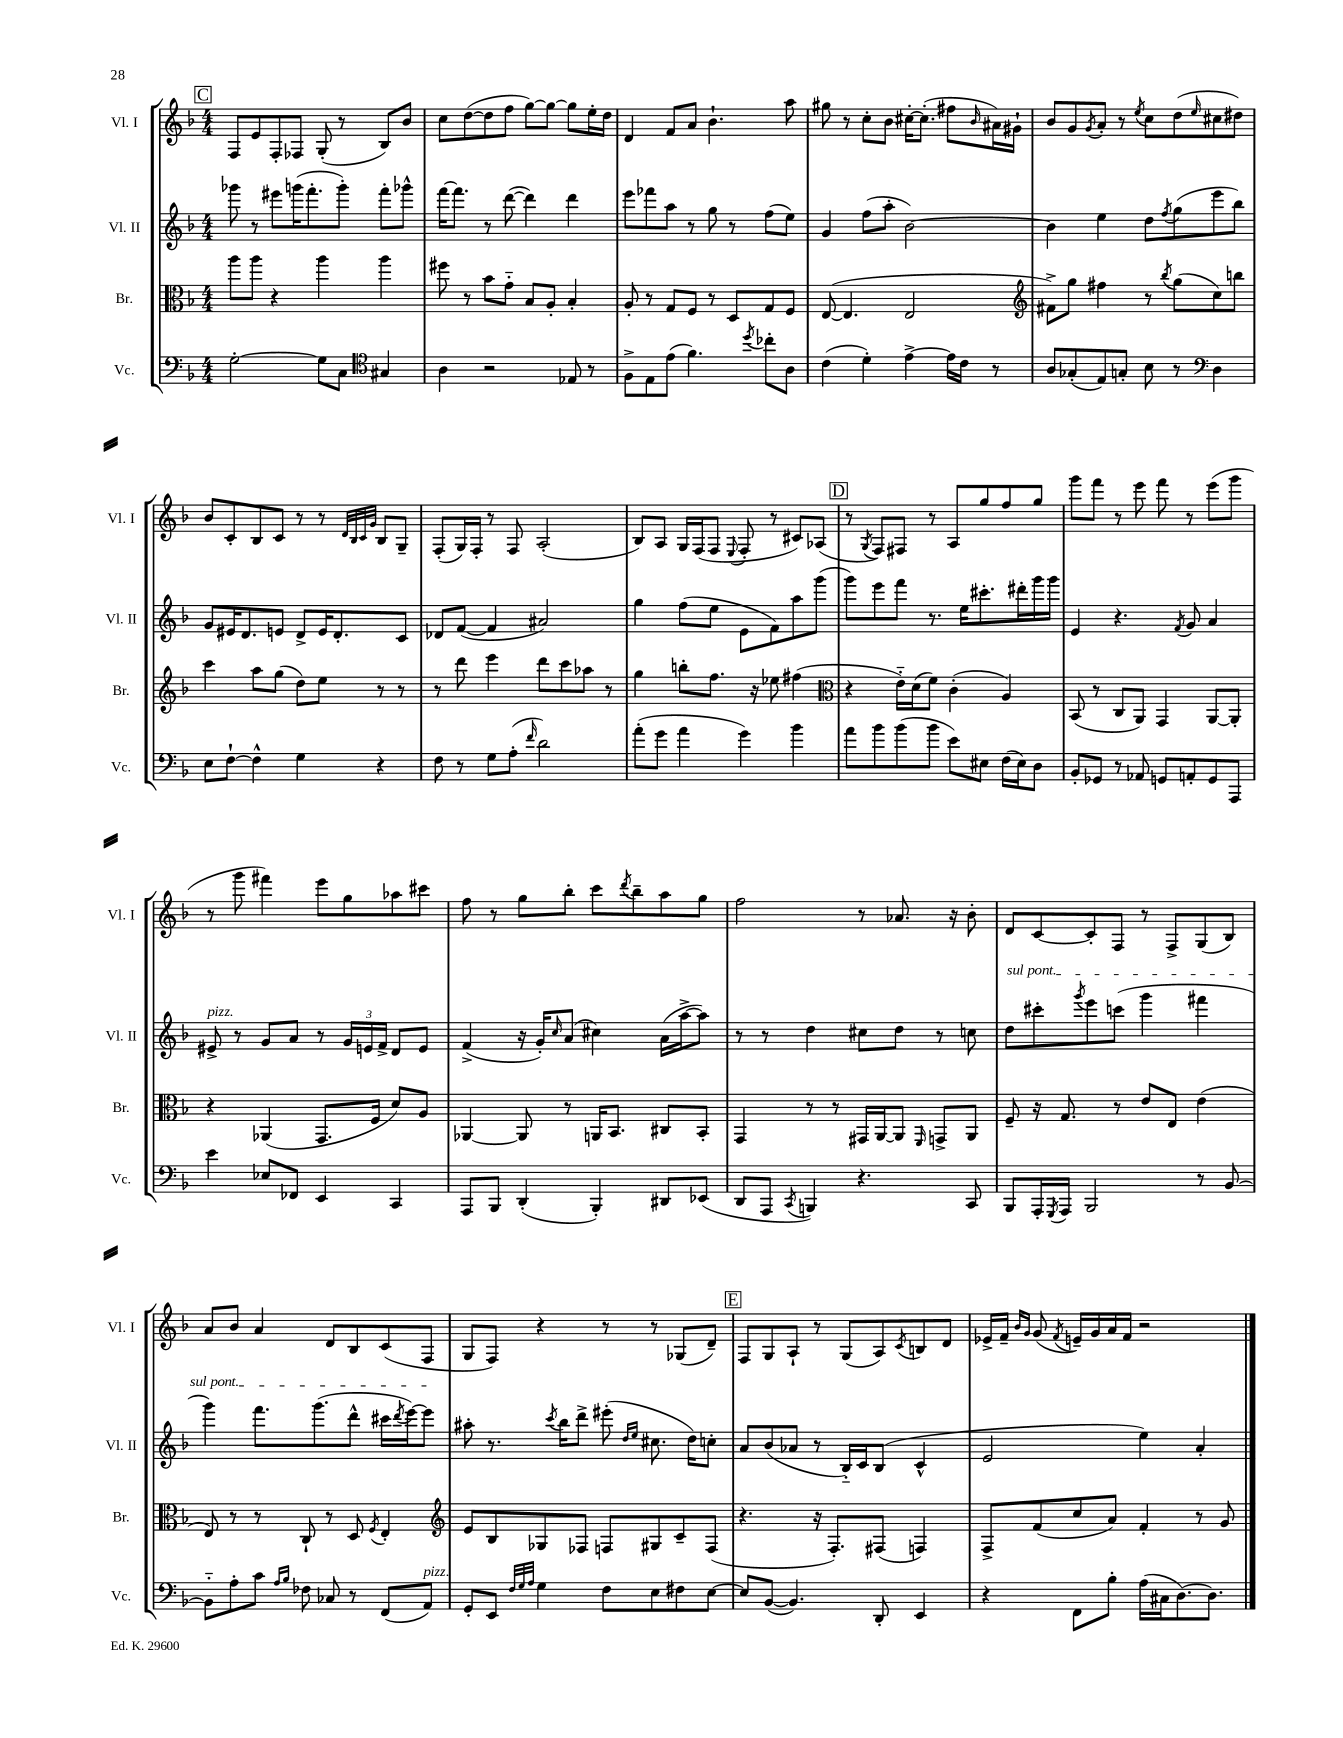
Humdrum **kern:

**kern	**kern	**kern	**kern
*staff4	*staff3	*staff2	*staff1
*clefF4	*clefC3	*clefG2	*clefG2
*k[b-]	*k[b-]	*k[b-]	*k[b-]
*M4/4	*M4/4	*M4/4	*M4/4
[2G'	8aa	8ggg-	8F
.	8aa	8r	8e
.	4r	8eee#	8F'
.	.	(16ggg	8F-
.	.	8.fff'	.
8G]	4aa	.	(8G'
8C	.	8ggg')	8r
*clefC4	*	*	*
4G#	4aa	8fff'	8B-)
.	.	8ggg-^^	8b-
=	=	=	=
4A	8ff#	[16fff	8cc
.	.	8.fff]	.
.	8r	.	([8dd
2r	8b-	8r	8dd]
.	8g'~	([8ddd	8ff
.	8B-	4ddd])	[8gg)
.	8A'	.	8gg_
8E-	4B-'	4ddd	8gg]
8r	.	.	16ee'
.	.	.	16dd
=	=	=	=
8F^	8A'	8eee	4d
8E	8r	8fff-	.
(8e	8G	8aa	8f
4.f)	8F	8r	8a
.	8r	8gg	4.b-`
.	8D	8r	.
8qdd	.	.	.
8cc-'	8G	(8ff	.
8A	8F	8ee)	8aa
=	=	=	=
(4c	([8E	4g	8gg#
.	4.E]	.	8r
4d')	.	(8ff	8cc'
.	.	8aa'	8b-
[4e^	2E	[2b-)	[16cc#'
.	.	.	(8.cc#']
16e]	.	.	8ff#
16c	.	.	.
.	.	.	16qqb-
8r	.	.	16a#)
.	.	.	16g#`
=	=	=	=
*	*clefG2	*	*
8A	8f#^)	4b-]	8b-
(8G-'	8gg	.	8g
.	.	.	8qg
8E)	4ff#	4ee	8a'
8G'	.	.	8r
.	.	.	8qee
8B-	8r	8dd	8cc
.	8qbb-	8qff	.
8r	(8gg	(8gg	(8dd
*clefF4	*	*	*
.	.	.	16qqee
4D	8cc)	8eee	8cc#
.	8bb	8bb-)	8dd#)
=	=	=	=
8E	4ccc	8g	8b-
[8F`	.	16e#	8c'
.	.	8.d	.
4F^^]	8aa	.	8B-
.	(8gg	8e	8c
4G	8dd)	8d^	8r
.	8ee	16e	8r
.	.	8.d'	.
.	.	.	32qqd
.	.	.	32qqB-
.	.	.	32qqc
.	.	.	32qqg
4r	8r	.	8B-
.	8r	8c	8G~
=	=	=	=
8F	8r	8d-	(8F'
8r	8ddd	([8f	16G)
.	.	.	16F'
8G	4eee	4f]	8r
(8A'	.	.	8F
16qqf	.	.	.
2d)	8ddd	2a#)	(2A'
.	8ccc	.	.
.	8aa-	.	.
.	8r	.	.
=	=	=	=
(8a'	4gg	4gg	8B-)
8g	.	.	8A
4a	8bb'	(8ff	16G
.	.	.	(16F
.	8.ff	8ee	8F
.	.	.	8qqE
4g)	.	8e	8F'
.	16r	.	.
.	8ee-	8f)	8r
4b-	(4ff#	8aa	8c#)
.	.	(8ggg	(8A-
=	=	=	=
*	*clefC3	*	*
8a	4r	8ggg)	8r
.	.	.	8qG
8b-	.	8eee	8F)
(8b-	16e'~)	8fff	8F#
.	(16d	.	.
8b-	8f)	8.r	8r
8e)	(4c'	.	8A
.	.	16ee	.
8E#	.	8.ccc#'	8gg
(16F	4A)	.	8ff
16E#)	.	16ddd#'	.
8D	.	16ggg	8gg
.	.	16ggg	.
=	=	=	=
8BB-'	(8BB-	4e	8ggg
8GG-	8r	.	8fff
8r	8C	4.r	8r
8AA-	8AA)	.	8eee
8GG	4GG	.	8fff
.	.	8qf	.
8AA'	.	8g	8r
8GG	[8AA	4a	(8eee
8AAA	8AA']	.	8ggg
=	=	=	=
4e	4r	8e#^	8r
.	.	8r	8ggg
8E-	(4AA-	8g	4fff#)
8FF-	.	8a	.
4EE	8.GG	8r	8eee
.	.	24g	8gg
.	.	24e	.
.	16F	.	.
.	.	24f^	.
4CC	8d)	8d	8aa-
.	8A	8e	8ccc#
=	=	=	=
8AAA	[4AA-	(4f^	8ff
8BBB-	.	.	8r
(4DD'	8AA-]	16r	8gg
.	.	16g')	.
.	.	16qqcc	.
.	8r	(8a	8bb-'
4BBB-')	16AA	4cc#)	8ccc
.	8.BB-	.	.
.	.	.	8qddd
.	.	.	8bb-~
8DD#	8C#	(16a	8aa
.	.	[16aa^	.
(8EE-	8BB-'	8aa])	8gg
=	=	=	=
8DD	4GG	8r	2ff
8AAA	.	8r	.
8qCC	.	.	.
4BBB)	8r	4dd	.
.	8r	.	.
4.r	16GG#	8cc#	8r
.	[16AA	.	.
.	8AA]	8dd	8.a-
.	16qqFF	.	.
.	8GG^	8r	.
.	.	.	16r
8CC	8AA	8cc	8b-'
=	=	=	=
8BBB-	8F~	8dd	8d
16AAA'	16r	8ccc#'	[8c
8qGGG	.	.	.
16AAA	8.G	.	.
.	.	8qggg	.
2BBB-	.	8eee	8c']
.	8r	(8ccc	8F
.	8e	4ggg	8r
.	8E	.	8F^
8r	(4e	4fff#	(8G
[8BB-	.	.	8B-)
=	=	=	=
8BB-'~]	8E)	4ggg)	8a
8A'	8r	.	8b-
8c	8r	8.fff	4a
16qqA	.	.	.
16qqB-	.	.	.
8F-	8C`	.	.
.	.	(8.ggg	.
8C-	8r	.	8d
8r	8D	8ddd^^	8B-
.	8qF	.	.
(8FF	4E'	16ccc#	(8c
.	.	8qddd	.
.	.	[16eee)	.
8AA)	.	8eee]	8F
=	=	=	=
*	*clefG2	*	*
8GG'	8e	8aa#'	8G
8EE	8B-	8.r	8F)
32qqF	.	.	.
32qqG	.	.	.
32qqA	.	.	.
4G	8G-	.	4r
.	.	8qccc	.
.	.	16bb-	.
.	8F-	8ddd^	.
8F	8F	(8eee#'	8r
.	.	16qqdd	.
.	.	16qqee	.
8E	8G#	8.cc#	8r
8F#	8c~	.	(8G-
.	.	16dd)	.
[8E	(8F	8cc'	8d~)
=	=	=	=
8E]	4.r	8a	8F
([8BB-	.	(8b-	8G
4.BB-])	.	8a-	8A`
.	16r	8r	8r
.	8.F')	.	.
.	.	16B-'~)	(8G
.	.	16c	.
8DD'	(8F#	(8B-	8A)
.	.	.	8qc
4EE	4F)	4c^^	8B
.	.	.	8d
=	=	=	=
4r	8F^	2e	16e-^
.	.	.	16f~
.	.	.	16qqb-
.	.	.	16qqg
.	(8f	.	(8g
.	.	.	8qf
8FF	8cc	.	16e~)
.	.	.	16g
8B-'	8a)	.	16a
.	.	.	16f
(16A	4f'	4ee)	2r
16C#	.	.	.
[8.D)	.	.	.
.	8r	4a'	.
8.D]	.	.	.
.	8g	.	.
==	==	==	==
*-	*-	*-	*-
